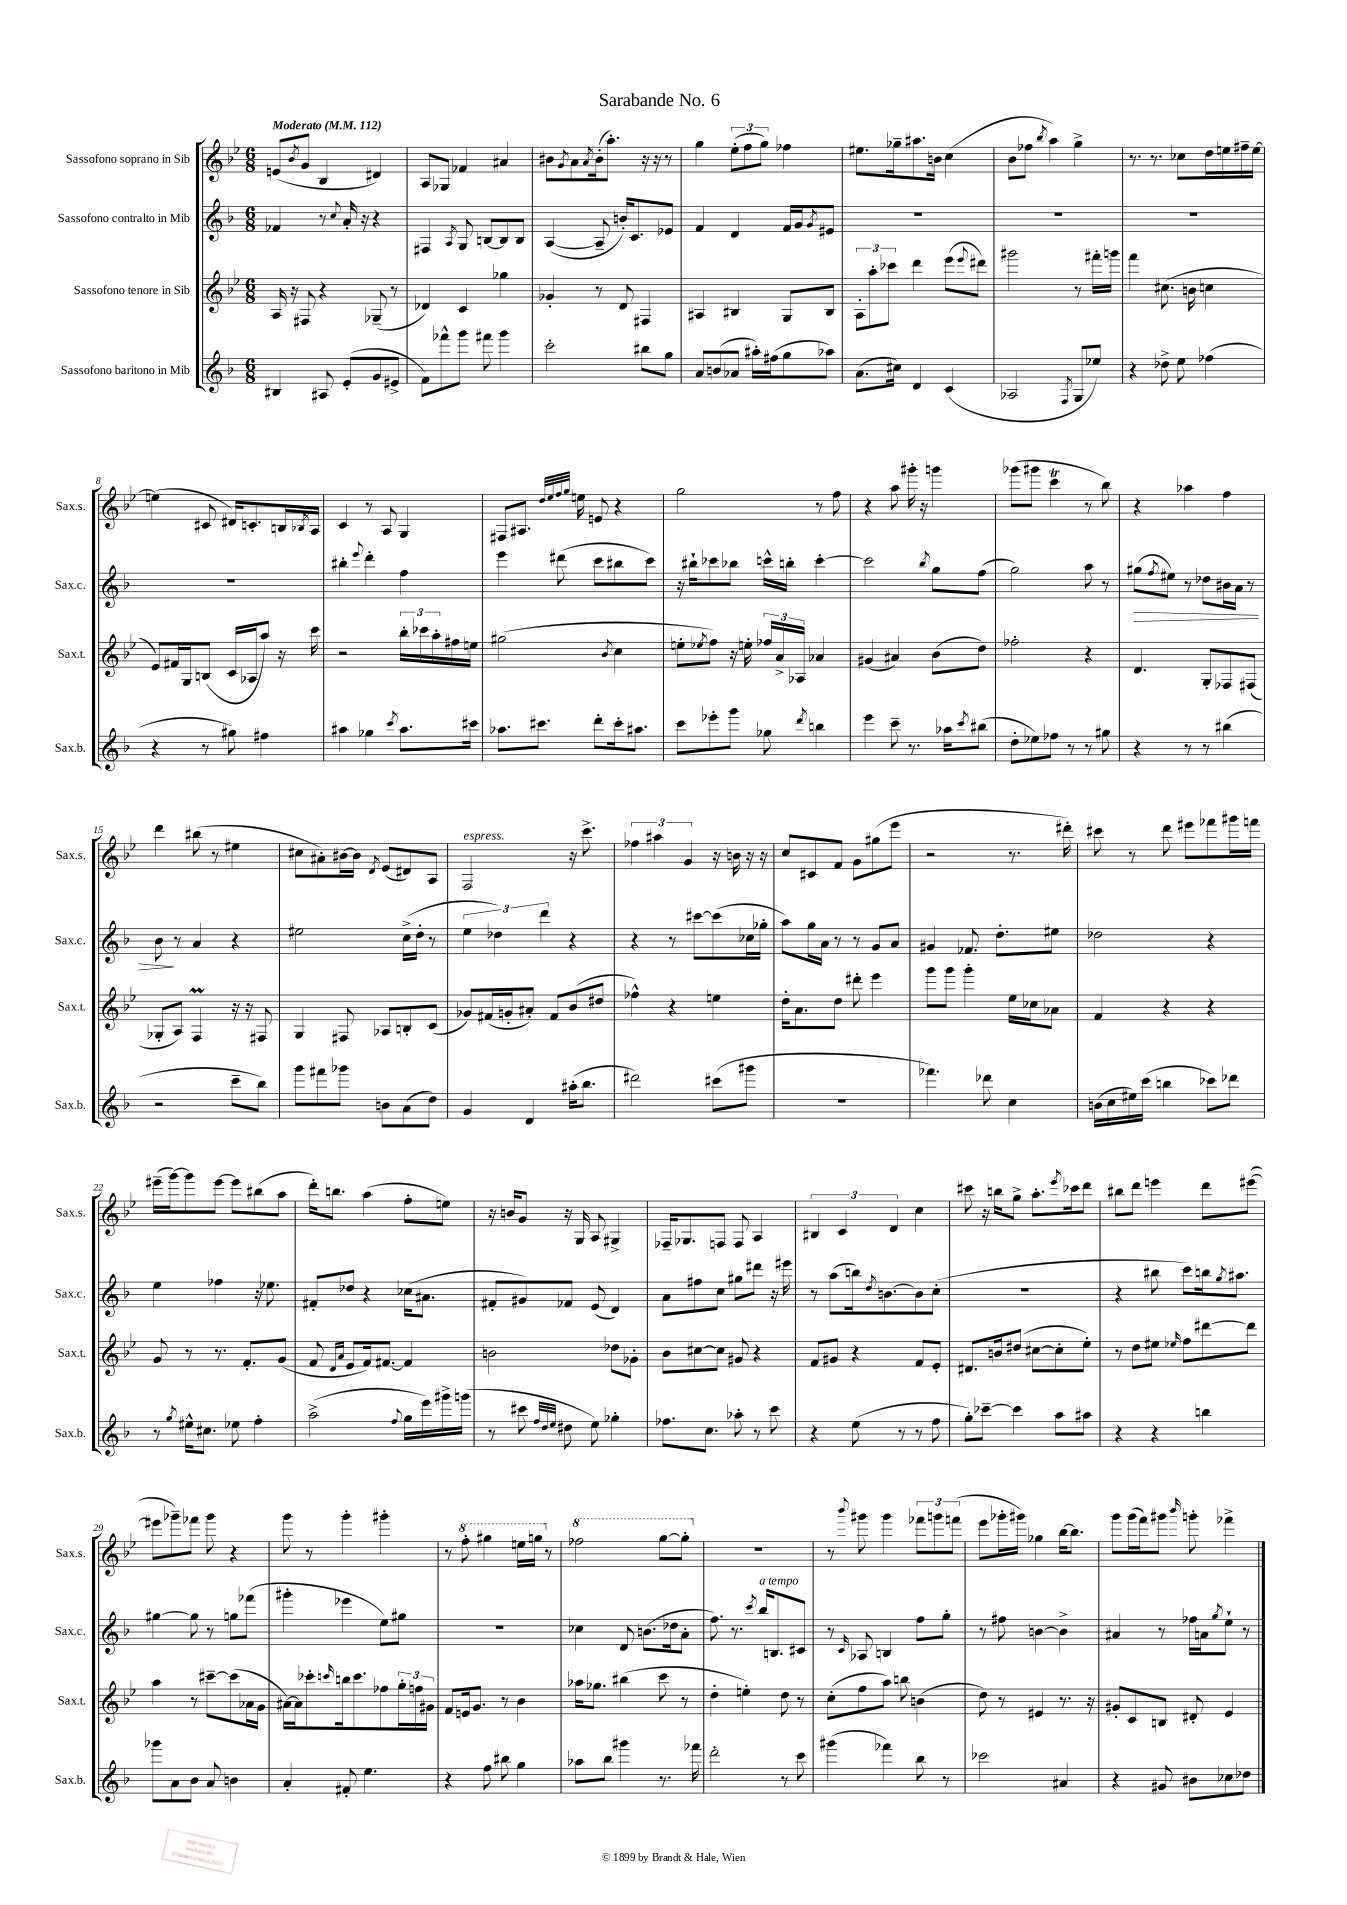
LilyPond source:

\header { title = "Sarabande No. 6" }
<<
\new StaffGroup <<
\new Staff = "s0" \with { instrumentName = "Sassofono soprano in Sib" shortInstrumentName = "Sax.s." } {
    \clef treble \key bes \major \numericTimeSignature \time 6/8 \tempo "Moderato" 4 = 112
    e'8( \acciaccatura { bes'8 } g'8 bes4 dis'4) |
    a8 ges8 fes'4 ais'4 |
    bis'8 \acciaccatura { g'8 } a'8 \acciaccatura { a'8 } bis'16-.( a''8.-.) r16 r16 r8 |
    g''4 \tuplet 3/2 { ees''8-.( f''8 g''8) } fes''4 |
    eis''8. ges''16-- ais''8. b'16 c''4( |
    bes'8 fes''8 \acciaccatura { bes''8 } a''4) g''4-> |
    r8. r8. ces''8 d''16 e''16 fis''16-- e''16~ |
    e''4( cis'8 dis'16) c'8.-. b16 \acciaccatura { bes8 } a16 |
    c'4 r8 a8 g4 |
    fis8 ais8. \grace { d''32 ees''32 f''32 g''32 } e''16 e'8 r4 |
    g''2 r8 f''8 |
    r4 a''8 gis'''16-. r16 g'''4 |
    ges'''8( gis'''8 c'''4\trill r8 bes''8) |
    r4 aes''4 f''4 |
    d'''4 bis''8( r8 eis''4 |
    cis''8 ais'8-.) bis'16~ bis'16 \acciaccatura { d'8 } ees'8( dis'8) a8 |
    f2^\markup { \italic "espress." } r16 c'''8.-> |
    \tuplet 3/2 { fes''4 ais''4 g'4 } r16 b'16 r16 r16 |
    c''8 cis'8 f'8 g'8 gis''8( ees'''8 |
    r2 r8. dis'''16-.) |
    cis'''8 r8 d'''8 eis'''8 fes'''8 gis'''16 f'''16 |
    eis'''16--( g'''16~) g'''8 eis'''8~ eis'''8 bis''8( a''8 |
    d'''16-.) b''8. a''4( f''8-. e''8) |
    r16 b'16 g'8 r16 g16 a8 gis4-> |
    fes16-- ges8. f8 f8 a4 |
    \tuplet 3/2 { bis4 c'4 d'4 } c''4 |
    cis'''8 r16 b''16 g''8-> a''8.-. \acciaccatura { ees'''8 } ces'''16 d'''8 |
    bis''8 d'''8 e'''4 d'''8 eis'''8~( |
    eis'''8 ges'''8--) fes'''8 ges'''8 r4 |
    g'''8 r8 g'''4-. gis'''4-. |
    r8 \ottava #1 f'''8-. gis'''4 e'''16 g'''16 \ottava #0 r8 |
    \ottava #1 fes'''2 g'''8~ g'''8-. \ottava #0 |
    R2. |
    r8 \appoggiatura { bes'''8 } gis'''8 gis'''4 \tuplet 3/2 { fes'''8 g'''8 f'''8( } |
    ees'''8 ges'''16-. gis'''16) ges''4 bes''16~ bes''8. |
    g'''8 g'''16( f'''16) gis'''8 \grace { bes'''16 } g'''8-. fes'''4-> \bar "|." |
}
\new Staff = "s1" \with { instrumentName = "Sassofono contralto in Mib" shortInstrumentName = "Sax.c." } {
    \clef treble \key f \major \numericTimeSignature \time 6/8
    fes'4 r8 \appoggiatura { c''8 } a'16-. r16 r4 |
    fis4 \acciaccatura { a8 } g8 b8~ b8 b8 |
    a4~( a8-- b'16-.) c'8. ees'8 |
    f'4 d'4 f'16 g'16 \acciaccatura { g'8 } eis'8 |
    R2. |
    R2. |
    R2. |
    R2. |
    bis''4-. \appoggiatura { e'''8 } d'''4-. f''4 |
    e'''4 dis'''8( c'''8 bis''8 c'''8) |
    r16 bis''16-! ces'''8 bes''8 c'''16-^ b''16-. c'''4~-. |
    c'''2 \acciaccatura { bes''8 } g''8 f''8( |
    g''2) a''8 r8 |
    gis''8\>( \acciaccatura { f''8 } eis''8) r8 des''8 bis'16 a'16 r8 |
    bes'8\! r8 a'4 r4 |
    eis''2 c''16->( d''16-. r8 |
    \tuplet 3/2 { e''4 des''4) d'''4 } r4 |
    r4 r8 cis'''8~ cis'''8( ces''16 ges''16-. |
    a''8) g''16 a'16 r8 r8 g'8 a'8 |
    gis'4 fes'8. d''8.-. eis''8 |
    des''2 r4 |
    e''4 fes''4 r16 ees''8. |
    fis'8-. des''8 r4 ces''16( ais'8. |
    fis'8-. gis'8) fes'8 e'8( d'4) |
    a'8 fis''8 c''8 gis''8 dis'''8 r16 eis'''16 |
    r8 a''8( b''16) \acciaccatura { d''8 } b'8.~ b'8 c''8-.( |
    R2. |
    r4 bis''8 c'''8) b''16 \acciaccatura { g''8 } ais''8. |
    gis''4~ gis''8 r8 g''8 fes'''8( |
    gis'''4-. ees'''4 e''8) gis''8 |
    R2. |
    ces''4 d'8 b'8.( des''16 a'8-. |
    f''8.) r8. \acciaccatura { c'''8 } bes''16^\markup { \italic "a tempo" } b8. cis'8 |
    r8 \grace { c'16 } aes8 b4 f''8 g''8-. |
    r8 fis''8 b'4~ b'4-> |
    ais'4 r8 fes''16 a'16 \acciaccatura { g''8 } e''8-! r8 \bar "|." |
}
\new Staff = "s2" \with { instrumentName = "Sassofono tenore in Sib" shortInstrumentName = "Sax.t." } {
    \clef treble \key bes \major \numericTimeSignature \time 6/8
    a16 r16 fis8 r4 ges8--( r8 |
    des'4) c'4 ges''4 |
    ges'4-. r8 d'8 fis4 |
    ais4 bis4 g8 bis8 |
    \tuplet 3/2 { a8-. a''8-. ces'''8 } d'''4 ees'''8( \appoggiatura { ees'''8 } dis'''8) |
    gis'''2 r8 fis'''16-. g'''16 |
    f'''4 cis''8.( b'16 c''4 |
    ees'8) fis'16 g16 b8( c'16 aes16 a''8) r16 c'''16 |
    r2 \tuplet 3/2 { bes''16-. ces'''16 a''16-. } fis''16 e''16 |
    gis''2( \acciaccatura { bes'8 } c''4 |
    e''8-. \acciaccatura { ees''8 } f''8) r16 e''16-. \tuplet 3/2 { fes''16 a'16-> aes16 } aes'4 |
    gis'4( ais'4) bes'8( d''8) |
    fes''2-. r4 |
    d'4. g8-. fes8 fis8( |
    ges8-. a8) f4\prall r16 r16 fis8 |
    g4 fis8 aes8 b8-. c'8( |
    ges'8) fis'16( g'16-. ais'8-.) fis'8 bes'8( dis''8 |
    fes''4-^) r4 e''4 |
    d''16-. a'8. d''8 dis'''8-. ees'''4 |
    g'''8 g'''8 g'''4-. ees''16 ces''16 aes'8 |
    f'4 r4 r4 |
    g'8 r8 r8. f'8.-. g'8( |
    f'8 \grace { d'16 a'16 } ees'8 f'16) fis'8.~ fis'4 |
    b'2 des''8 ges'8-. |
    bes'8 cis''8~ cis''8 gis'8 r4 |
    f'8 gis'8 r4 f'8 ees'8-. |
    dis'8. b'16 dis''8( cis''8~ cis''8-. ees''8-.) |
    r8 d''8 eis''8 \grace { ees''16 } f''8 dis'''8~ dis'''8 |
    a''4 r8 cis'''8~-- cis'''8( aes'16 g'16 |
    ais'16~) ais'16 ces'''8-. \grace { c'''16 } b''16 c'''8. fes''8 \tuplet 3/2 { g''16-. f''16 gis'16 } |
    f'8 e'16 g'8. r8 bes'4 |
    aes''16 ges''8. bis''4( c'''8 r8 |
    d''4-. e''4-.) d''8 r8 |
    c''8-.( f''8 a''8) b''8 b'4( |
    d''8) r8 eis'4 r8. r16 |
    gis'8-. c'8 b8 dis'8-. ees'4 \bar "|." |
}
\new Staff = "s3" \with { instrumentName = "Sassofono baritono in Mib" shortInstrumentName = "Sax.b." } {
    \clef treble \key f \major \numericTimeSignature \time 6/8
    bis4 ais8 e'8-.( g'8 eis'8-> |
    f'8) fes'''8-^ g'''8 fis'''8 g'''4 |
    c'''2-. bis''8 g''8 |
    a'8 b'8( aes'8 ais''16-.) fis''16( g''8 aes''8) |
    a'8.( cis''16) d'4 c'4( |
    aes2 \acciaccatura { f8 } g8 ees''8) |
    r4 des''8-> e''8 fes''4( |
    r4 r8 gis''8) fis''4 |
    ais''4 ges''4 \acciaccatura { c'''8 } ais''8. cis'''16 |
    aes''8. cis'''8. d'''8-. cis'''16-. ais''8. |
    c'''8 ees'''8-. g'''8 ges''8 \acciaccatura { d'''8 } b''4 |
    e'''4 c'''8-- r8. aes''16 \acciaccatura { c'''8 } bis''8( |
    d''8-. ees''8) fes''8 r8 r8 gis''8 |
    r4 r8 r8 bis''4( |
    r2 c'''8-- bes''8) |
    g'''8 fis'''8 ges'''8 b'8 a'8( d''8) |
    g'4 d'4 ais''16-.( bes''8. |
    dis'''2) cis'''8( gis'''8 |
    R2. |
    fes'''4.) des'''8 c''4 |
    b'16( c''16 eis''16) c'''16( b''4 ces'''8) des'''8 |
    r8 \acciaccatura { g''8 } eis''16-^ cis''8. ees''8 f''4-. |
    a''2->( \appoggiatura { f''8 } g''16 e'''16) gis'''16-> g'''16( |
    r8 cis'''8 \grace { f''32 d''32 e''32 } dis''8 e''8) ges''4-. |
    fes''8. c''8. aes''8-. r8 c'''8 |
    r4 e''8( r8 r8 f''8 |
    g''8-.) ces'''8~-- ces'''4 a''8 ais''8 |
    r4 r4 b''4 |
    ges'''8 a'8 bes'8 a'8 b'4 |
    a'4-. fis'8-. e''4. |
    r4 f''8 bis''8 g''4 |
    aes''8 bes''8 gis'''4 r8. fes'''16 |
    d'''2-. r8 c'''8 |
    gis'''4( fes'''4) bes''8 r8 |
    ces'''2 ais'4 |
    r4 gis'8 bis'8 ces''8 des''8 \bar "|." |
}
>>
>>
